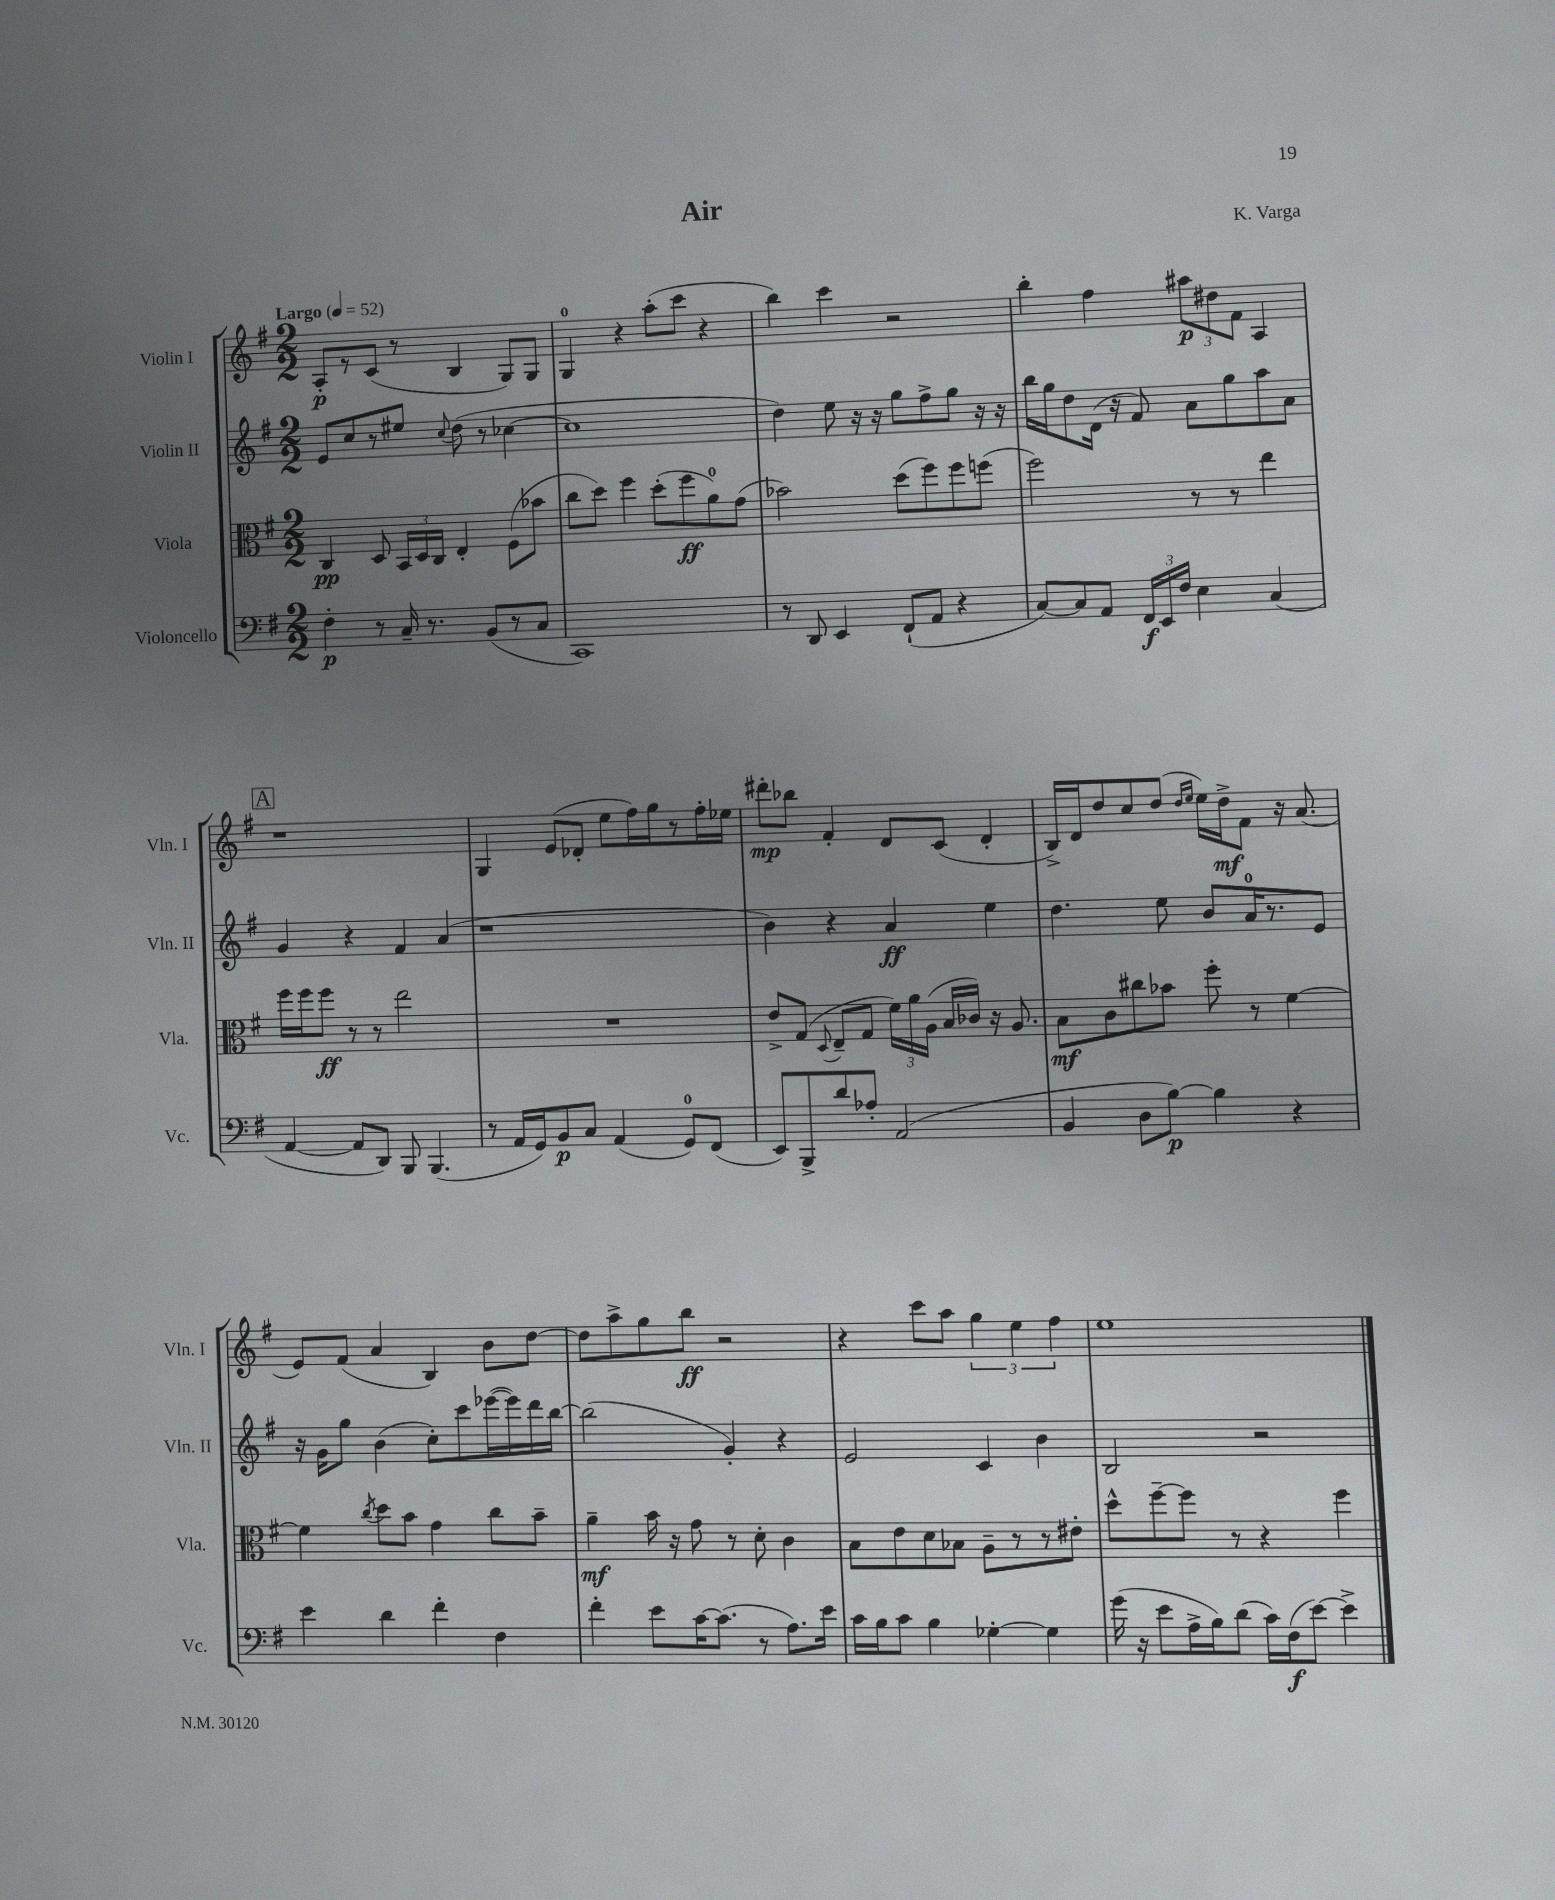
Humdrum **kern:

**kern	**dynam	**kern	**dynam	**kern	**dynam	**kern	**dynam
*part4	*part4	*part3	*part3	*part2	*part2	*part1	*part1
*staff4	*staff4	*staff3	*staff3	*staff2	*staff2	*staff1	*staff1
*I"Violoncello	*	*I"Viola	*	*I"Violin II	*	*I"Violin I	*
*I'Vc.	*	*I'Vla.	*	*I'Vln. II	*	*I'Vln. I	*
*clefF4	*	*clefC3	*	*clefG2	*	*clefG2	*
*k[f#]	*	*k[f#]	*	*k[f#]	*	*k[f#]	*
*M2/2	*	*M2/2	*	*M2/2	*	*M2/2	*
*MM52	*	*MM52	*	*MM52	*	*MM52	*
=1	=1	=1	=1	=1	=1	=1	=1
!	!	!	!	!	!	!LO:TX:a:B:t=Largo	!
4F#'\	p	4C/	pp	8e/L	.	8A'/L	p
.	.	.	.	8cc/	.	8r	.
8r	.	8D/	.	8r	.	(8c/J	.
16C~/	.	24BB/LL	.	8ee#X/J	.	8r	.
.	.	24D/	.	.	.	.	.
8.r	.	.	.	.	.	.	.
.	.	24C/JJ	.	.	.	.	.
.	.	.	.	8qqcc/	.	.	.
.	.	4E'/	.	(8dd\	.	4B/	.
(8BB/L	.	.	.	8r	.	.	.
8r	.	(8F#\L	.	[4cc-X\	.	8G/L)	.
8C/J	.	8b-X\J	.	.	.	8G/J	.
=2	=2	=2	=2	=2	=2	=2	=2
1CC)	.	8cc\L	.	1cc-]	.	4G/	.
.	.	8dd\J)	.	.	.	.	.
.	.	4ff#\	.	.	.	4r	.
.	.	(8dd'\L	.	.	.	(8aa'\L	.
.	.	8ff#\	ff	.	.	8ccc\J	.
.	.	8a\)	.	.	.	4r	.
.	.	(8g\J	.	.	.	.	.
=3	=3	=3	=3	=3	=3	=3	=3
8r	.	2b-X\)	.	4dd\)	.	4bb\)	.
8DD/	.	.	.	.	.	.	.
4EE/	.	.	.	8ee\	.	4ccc\	.
.	.	.	.	16r	.	.	.
.	.	.	.	16r	.	.	.
(8FF#`/L	.	(8dd\L	.	8gg\L	.	2r	.
8AA/J	.	8ff#\)	.	8ff#^\	.	.	.
4r	.	8ff#\	.	8gg\J	.	.	.
.	.	(8ffn\J	.	16r	.	.	.
.	.	.	.	16r	.	.	.
=4	=4	=4	=4	=4	=4	=4	=4
[8C/L)	.	2ff#\)	.	16bb\LL	.	4bb'\	.
.	.	.	.	16gg\J	.	.	.
8C/]	.	.	.	8dd\	.	.	.
8AA/J	.	.	.	(16d\Jk	.	4ff#\	.
.	.	.	.	16r	.	.	.
24FF#/LL	f	.	.	8f#/)	.	.	.
24EE/	.	.	.	.	.	.	.
24F#/JJ	.	.	.	.	.	.	.
4E\	.	8r	.	8a\L	.	12aa#X\L	p
.	.	.	.	.	.	12dd#X\	.
.	.	8r	.	8gg\	.	.	.
.	.	.	.	.	.	12f#\J	.
(4C/	.	4ee\	.	8aa\	.	4A/	.
.	.	.	.	8a\J	.	.	.
!!LO:LB:g=z
!!LO:REH:place=s1:t=A
=5	=5	=5	=5	=5	=5	=5	=5
[4AA/	.	16ff#\LL	.	4g/	.	1r	.
.	.	16ff#\J	.	.	.	.	.
.	.	8ff#\J	ff	.	.	.	.
8AA/L]	.	8r	.	4r	.	.	.
8DD/J)	.	8r	.	.	.	.	.
8BBB/	.	2ee\	.	4f#/	.	.	.
(4.BBB/	.	.	.	.	.	.	.
.	.	.	.	(4a/	.	.	.
=6	=6	=6	=6	=6	=6	=6	=6
8r	.	1r	.	1r	.	4G/	.
16AA/LL	.	.	.	.	.	.	.
16GG/J)	.	.	.	.	.	.	.
8BB/	p	.	.	.	.	(8e/L	.
8C/J	.	.	.	.	.	8d-X'/J	.
(4AA/	.	.	.	.	.	8ee\L	.
.	.	.	.	.	.	16ff#\L)	.
.	.	.	.	.	.	16gg\J	.
8GG/L)	.	.	.	.	.	8r	.
(8FF#/J	.	.	.	.	.	16ff#'\L	.
.	.	.	.	.	.	16ee-X\JJ	.
=7	=7	=7	=7	=7	=7	=7	=7
8EE/L)	.	8e^/L	.	4b\)	.	8ddd#X'\L	mp
8BBB^/	.	(8G/J	.	.	.	8bb-X\J	.
.	.	8qqD/	.	.	.	.	.
8d/	.	8E~/L	.	4r	.	4f#'/	.
8A-X'/J	.	8G/J	.	.	.	.	.
(2AA/	.	24f#\LL)	.	4a/	ff	8d/L	.
.	.	24a\	.	.	.	.	.
.	.	(24A\JJ	.	.	.	.	.
.	.	16B/LL	.	.	.	(8c/J	.
.	.	16c-X/JJ)	.	.	.	.	.
.	.	16r	.	4ee\	.	4d'/	.
.	.	8.A/	.	.	.	.	.
=8	=8	=8	=8	=8	=8	=8	=8
4BB/	.	8B\L	mf	4.dd\	.	16B^/LL)	.
.	.	.	.	.	.	16d/J	.
.	.	8c\	.	.	.	8dd/	.
8D\L	.	8cc#X\	.	.	.	8cc/	.
[8B\J)	p	8b-X\J	.	8ee\	.	(8dd/J	.
.	.	.	.	.	.	16qqdd/LL	.
.	.	.	.	.	.	16qqee/JJ	.
4B\]	.	8ff#'\	.	8b/L	.	16ee\LL)	.
.	.	.	.	.	.	16dd^\J	mf
.	.	8r	.	16a/K	.	8f#\J	.
.	.	.	.	8.r	.	.	.
4r	.	[4f#\	.	.	.	16r	.
.	.	.	.	.	.	(8.a/	.
.	.	.	.	8e/J	.	.	.
!!LO:LB:g=z
=9	=9	=9	=9	=9	=9	=9	=9
4e\	.	4f#\]	.	16r	.	8e/L)	.
.	.	.	.	16g\KL	.	.	.
.	.	.	.	8gg\J	.	(8f#/J	.
.	.	8qcc/	.	.	.	.	.
4d\	.	8dd\L	.	(4b\	.	4a/	.
.	.	8b\J	.	.	.	.	.
4f#'\	.	4g\	.	8cc'\L)	.	4B/)	.
.	.	.	.	8ccc\	.	.	.
4F#\	.	8cc\L	.	([16eee-X\L	.	8b\L	.
.	.	.	.	16eee-\])	.	.	.
.	.	8b~\J	.	16ddd\	.	[8dd\J	.
.	.	.	.	[16bb\JJ	.	.	.
=10	=10	=10	=10	=10	=10	=10	=10
4f#'\	.	4a~\	mf	(2bb\]	.	8dd\L]	.
.	.	.	.	.	.	8aa^\	.
8e\L	.	16b\	.	.	.	8gg\	.
.	.	16r	.	.	.	.	.
[16c\K	.	8g\	.	.	.	8bb\J	ff
(8.c\J]	.	.	.	.	.	.	.
.	.	8r	.	4g'/)	.	2r	.
8r	.	8d'\	.	.	.	.	.
8.A\L)	.	4c\	.	4r	.	.	.
16e\Jk	.	.	.	.	.	.	.
=11	=11	=11	=11	=11	=11	=11	=11
16c\LL	.	8B\L	.	2e/	.	4r	.
16B\J	.	.	.	.	.	.	.
8c\J	.	8e\	.	.	.	.	.
4B\	.	8d\	.	.	.	8ccc\L	.
.	.	8B-X\J	.	.	.	8aa\J	.
[4G-X'\	.	8A~\L	.	4c/	.	6gg\	.
.	.	8r	.	.	.	.	.
.	.	.	.	.	.	6ee\	.
4G-\]	.	8r	.	4b\	.	.	.
.	.	.	.	.	.	6ff#\	.
.	.	8e#X'\J	.	.	.	.	.
=12	=12	=12	=12	=12	=12	=12	=12
(16g\	.	8dd^^\L	.	2B/	.	1ee	.
16r	.	.	.	.	.	.	.
8e\L	.	[8ff#~\	.	.	.	.	.
16A^\L	.	8ff#\J]	.	.	.	.	.
16B\J)	.	.	.	.	.	.	.
(8d\J	.	8r	.	.	.	.	.
16c\LL)	.	4r	.	2r	.	.	.
(16F#\J	f	.	.	.	.	.	.
[8e\J)	.	.	.	.	.	.	.
4e^\]	.	4ff#\	.	.	.	.	.
==	==	==	==	==	==	==	==
*-	*-	*-	*-	*-	*-	*-	*-
